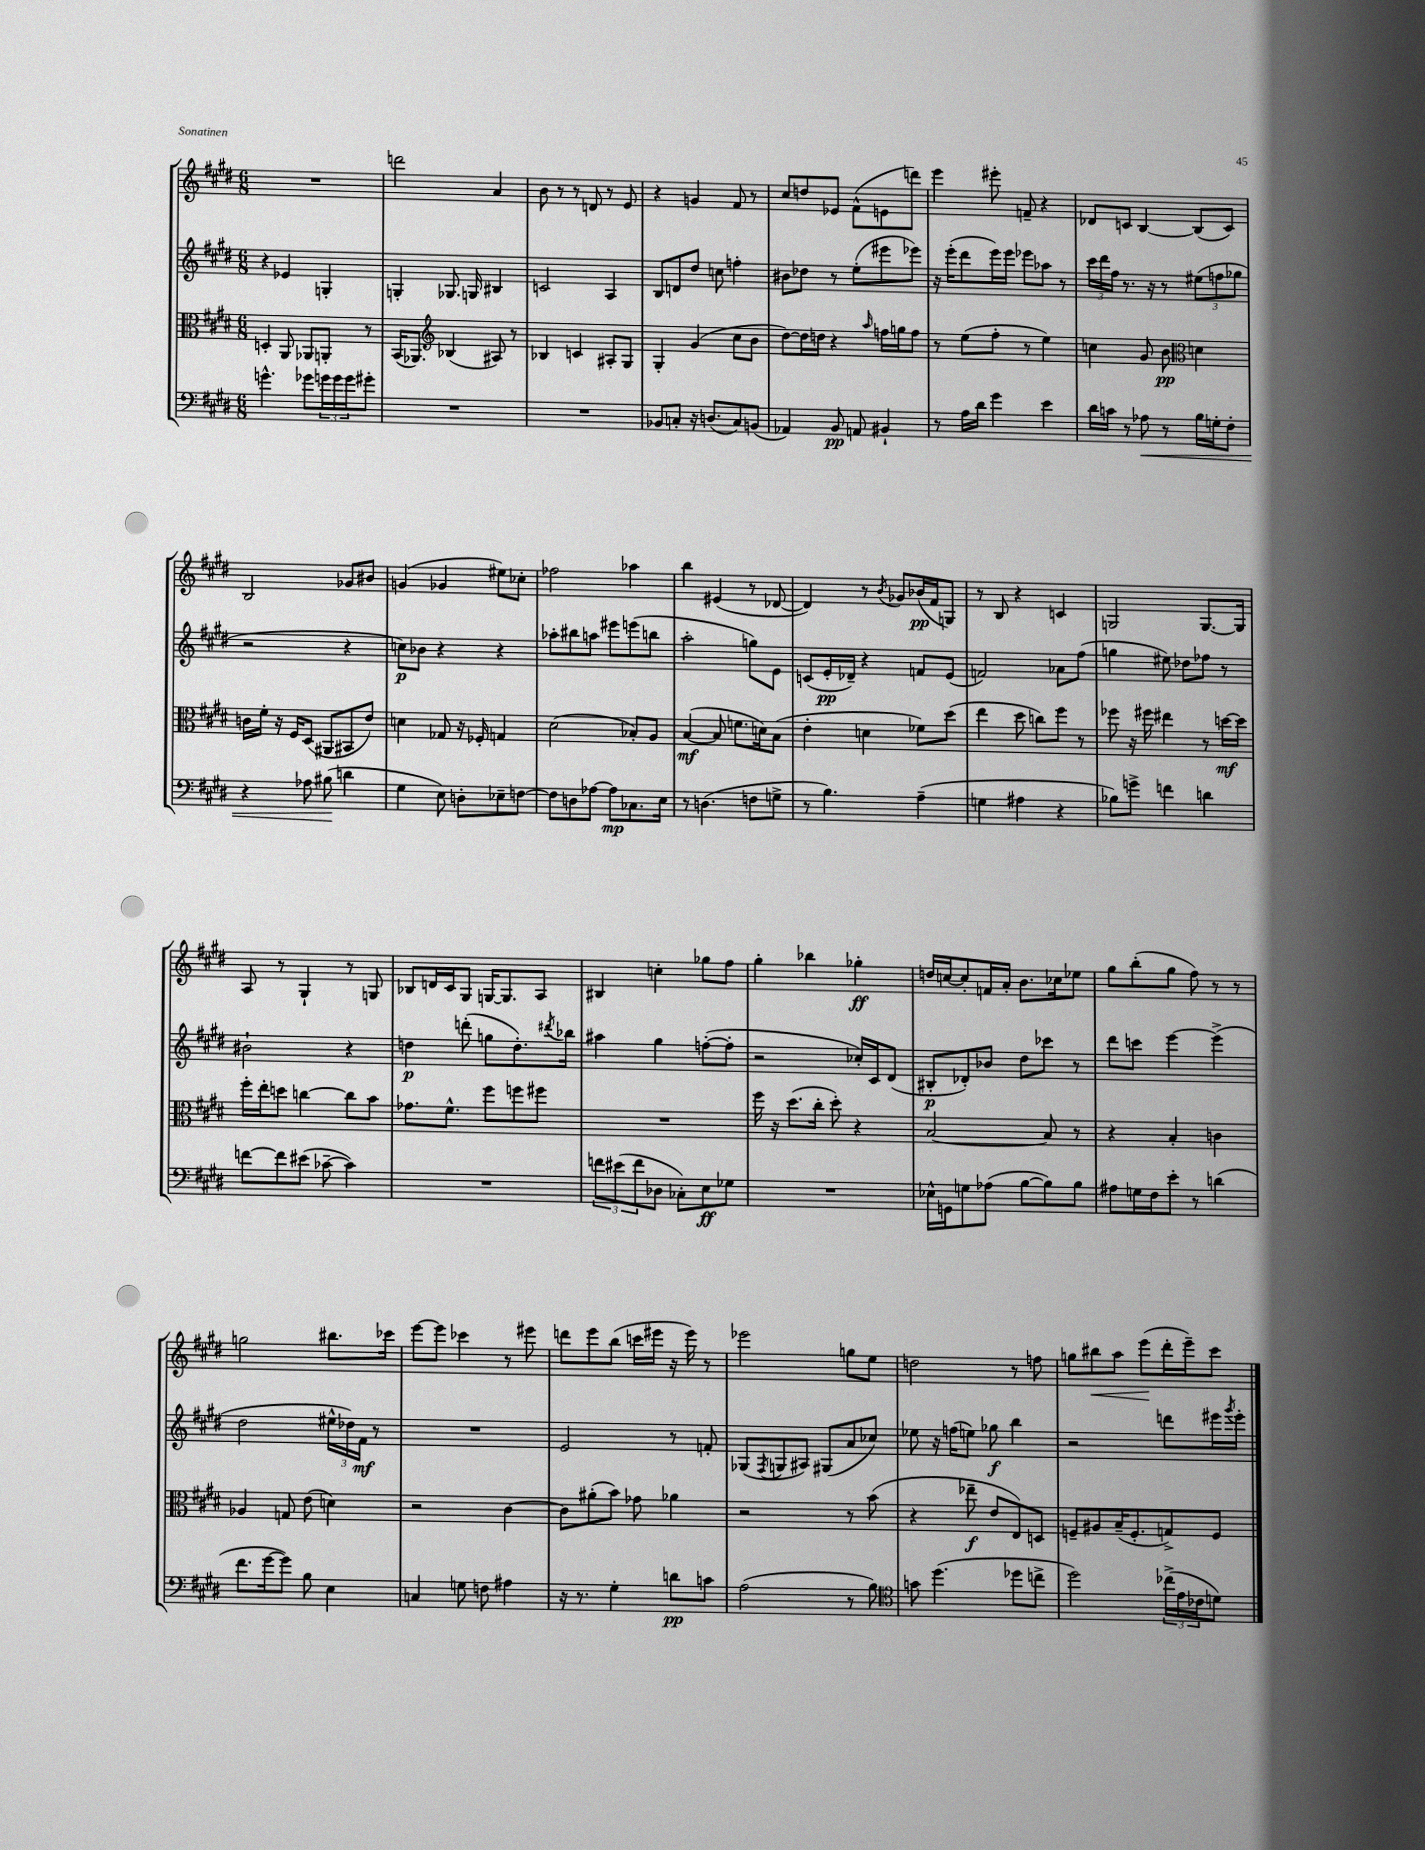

**kern	**kern	**kern	**kern
*staff4	*staff3	*staff2	*staff1
*clefF4	*clefC3	*clefG2	*clefG2
*k[f#c#g#d#]	*k[f#c#g#d#]	*k[f#c#g#d#]	*k[f#c#g#d#]
*M6/8	*M6/8	*M6/8	*M6/8
4.g^^	4D'	4r	2.r
.	8AA	4e-	.
8g-	8AA-	.	.
24g	8AA'	4G'	.
24g	.	.	.
24g	.	.	.
8g#'	8r	.	.
=	=	=	=
2.r	(16BB	4G'	2ddd
.	8.AA-)	.	.
*	*clefG2	*	*
.	(4B-	8.G-	.
.	.	16G	.
.	8A#)	4B#	4a
.	8r	.	.
=	=	=	=
2.r	4B-	2c	8b
.	.	.	8r
.	4c	.	8r
.	.	.	8d
.	8A#'	4A	8r
.	8G#	.	8e
=	=	=	=
8BB-	4G#'	8B	4r
8C'	.	8d	.
16r	(4g#	8dd#	4g
(8.D	.	.	.
.	.	8cc	.
8C)	8cc#	4ff'	8f#
(8BB	8b	.	8r
=	=	=	=
4AA-)	[8dd#)	8b#	8cc#
.	16dd#]	8dd-	8dd
.	16dd	.	.
8BB	4r	8r	8e-
8AA	.	(8ee'	(8f#^^
.	16qqaa	.	.
4BB#`	16ff	8eee#	8e
.	16gg	.	.
.	8ff	8eee-)	8ddd)
=	=	=	=
8r	8r	16r	4eee
.	.	(16eee'	.
16A	(8ee	8ddd#	.
16d#	.	.	.
4g#	8ff#'	16eee)	8eee#'
.	.	16eee	.
.	8r	8eee-	8f~
4e	4ee)	8aa-	4r
.	.	8r	.
=	=	=	=
16d#	4cc	24ccc#	8d-
.	.	24ddd#	.
16c	.	.	.
.	.	24ff#	.
8r	.	8.r	8c
8A-	8g#	.	[4B
.	.	16r	.
8r	8b	8r	.
*	*clefC3	*	*
16B	4d	(12ee#	(8B]
16G'	.	.	.
.	.	12ff	.
8F#'	.	.	8c)
.	.	12gg-	.
=	=	=	=
4r	16c	2r	2B
.	16f#'	.	.
.	16r	.	.
.	16F#	.	.
8A-	(8D#	.	.
(8B#	8AA#	.	.
4d	8BB#	4r	8g-
.	8e)	.	8b#
=	=	=	=
4G#	4d	8cc)	(4g
.	.	8b-	.
8E)	8G-	4r	4g-
8D'	16r	.	.
.	16F-'	.	.
8E-~	4G	4r	8ee#)
[8F	.	.	8cc-'
=	=	=	=
8F]	(2d#	8aa-'	2ff-
8D	.	8bb#	.
[8A-	.	8aa	.
8A-]	.	8eee#	.
8.C-	8B-')	(8eee	4aa-
.	8A	8bb	.
16E	.	.	.
=	=	=	=
8r	([4B	2aa'	4bb
(4.D	.	.	.
.	8B]	.	(4e#
.	8.f	.	.
8F	.	8gg)	8r
.	16d)	.	.
8G^	(8B	8e	[8d-
=	=	=	=
8r	4e'	(8c	4d-])
4.B)	.	16e'	.
.	.	16d-~)	.
.	4d	4r	8r
.	.	.	8qb
.	.	.	8g-
(4A~	8f-)	8f	(16b-
.	.	.	16f#
.	(8dd#	(8e	8G)
=	=	=	=
4G	4ee	2f)	8r
.	.	.	8B
4A#	8dd#	.	4r
.	8cc)	.	.
4r	8ff#	8a-	4c
.	8r	(8ff#	.
=	=	=	=
8B-)	8ff-	4gg	2G
8g^	16r	.	.
.	16ff#	.	.
4f	4ee#	8ee#)	.
.	.	8dd-	.
4d	8r	8ff-	[8.G
.	[16dd	8r	.
.	16dd]	.	16G]
=	=	=	=
[8f	16ff#'	2b#`	8A
.	16ee'	.	.
8f]	8dd	.	8r
(8e#	[4cc	.	4G#`
[8c-~	.	.	.
4c-])	8cc]	4r	8r
.	8b	.	8G
=	=	=	=
2.r	8.g-	4dd	8B-
.	.	.	16d
.	8.f#^^	.	16c#
.	.	(8ddd'	8G#
.	8ff#	8gg	[16G
.	.	.	8.G]
.	8ff	8.dd')	.
.	8ff#	.	8A
.	.	8qddd#	.
.	.	16bb-	.
=	=	=	=
12f	2.r	4aa#	4B#
(12e#	.	.	.
12f	.	.	.
8D-	.	4gg#	4cc'
8C-')	.	.	.
8E	.	([8ff'	8gg-
8G-	.	8ff']	8ff#
=	=	=	=
2.r	16ff#	2r	4gg#'
.	16r	.	.
.	(8.dd#	.	.
.	.	.	4bb-
.	16cc#'	.	.
.	8dd#')	.	.
.	4r	16cc-')	4gg-'
.	.	16c#	.
.	.	(8d#	.
=	=	=	=
16E-^^	[2B	8B#'	16dd
16GG	.	.	[16cc
8G	.	8d-')	8cc']
(8A-	.	8b-	16f
.	.	.	16a'
[8B	.	8dd#	8.b
8B])	8B]	8ccc-	.
.	.	.	16cc-
8B	8r	8r	8ee-
=	=	=	=
8A#	4r	8ddd#	8gg#
16G	.	8ccc	(8bb'
16F#	.	.	.
8e'	4B'	[4eee	8gg#
8r	.	.	8ff#)
(4d	4c	(4eee^]	8r
.	.	.	8r
=	=	=	=
8.f#	4A-	2dd#	2gg
[16g#	.	.	.
8g#])	8G	.	.
8B	(8e	.	.
4E	4d)	24ee#^^	8.bb#
.	.	24dd-)	.
.	.	24f#	.
.	.	8r	.
.	.	.	16ccc-
=	=	=	=
4C	2r	2.r	[8eee
.	.	.	8eee]
8G	.	.	4ccc-
8F	.	.	.
4A#	[4c#	.	8r
.	.	.	8eee#
=	=	=	=
16r	8c#]	2e	8ddd
8.r	.	.	.
.	(8a#'	.	8eee
4G#'	8b)	.	(8bb
.	8g-	.	16ccc
.	.	.	16eee#
8d	4a-	8r	16r
.	.	.	16eee#)
8c	.	8f'	8r
=	=	=	=
(2A	2r	(8G-	2eee-
.	.	8qF#	.
.	.	8G	.
.	.	8A#)	.
.	.	(8G#	.
8r	8r	8a	8gg
8B)	(8b	8cc-)	8ee
=	=	=	=
*clefC4	*	*	*
8g	4r	8ee-	2dd
(4.dd#	.	16r	.
.	.	(16ff	.
.	8ee-~	8ee)	.
.	8e	8gg-	.
8dd-	8E)	4bb	8r
8cc^	8D	.	8ff
=	=	=	=
2dd#)	8F~	2r	8gg
.	8A#	.	8bb#
.	(16B~	.	8aa
.	8.F'	.	.
.	.	.	(8eee
(24cc-^	8G^)	8ddd	16ddd#'
24e	.	.	.
.	.	.	16eee~)
24c-	.	.	.
8d)	8F	16eee#	8ccc#
.	.	8qggg#	.
.	.	16eee#'	.
==	==	==	==
*-	*-	*-	*-
